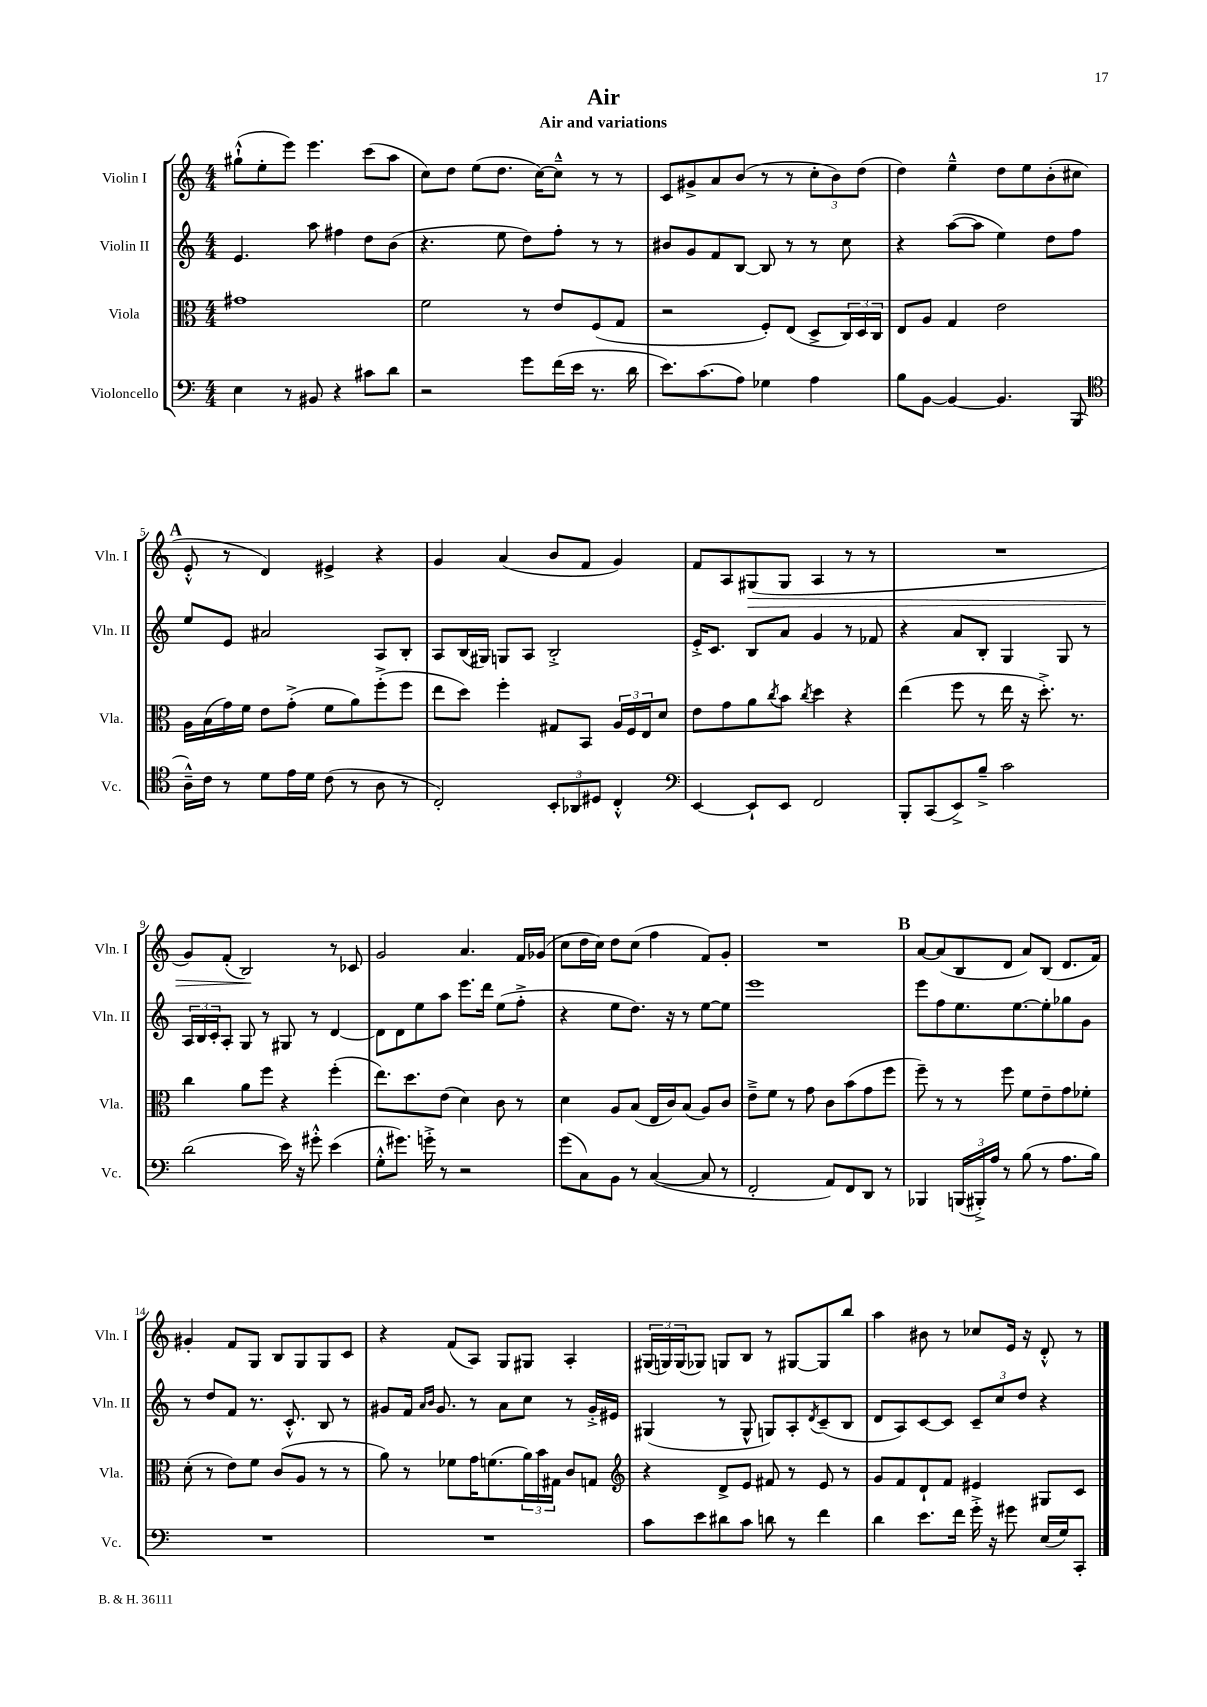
\header { title = "Air" subtitle = "Air and variations" }
<<
\new StaffGroup <<
\new Staff = "s0" \with { instrumentName = "Violin I" shortInstrumentName = "Vln. I" } {
    \clef treble \key c \major \numericTimeSignature \time 4/4
    gis''8-!-^( e''8-. e'''8) e'''4. c'''8( a''8 |
    c''8) d''8 e''8( d''8. c''16~) c''8---^ r8 r8 |
    c'8 gis'8-> a'8 b'8( r8 r8 \tuplet 3/2 { c''8-. b'8) d''8( } |
    d''4) e''4---^ d''8 e''8 b'8-.( cis''8 |
    \mark \markup { \bold "A" } e'8-.-^ r8 d'4) eis'4-> r4 |
    g'4 a'4( b'8 f'8 g'4) |
    f'8 a8 gis8\>( gis8 a4 r8 r8 |
    R1 |
    g'8) f'8-.( b2\!) r8 ces'8 |
    g'2 a'4. f'16 ges'16( |
    c''8 d''16 c''16) d''8 c''8( f''4 f'8) g'8-. |
    R1 |
    \mark \markup { \bold "B" } a'8~ a'8( b8 d'8 a'8) b8( d'8. f'16) |
    gis'4-. f'8 g8 b8 g8 g8 c'8 |
    r4 f'8( a8) g8 gis8 a4-. |
    \tuplet 3/2 { gis16( g16) g16( } ges8) g8 b8 r8 gis8~ gis8 b''8 |
    a''4 bis'8 r8 ces''8 e'16 r16 d'8-.-^ r8 \bar "|." |
}
\new Staff = "s1" \with { instrumentName = "Violin II" shortInstrumentName = "Vln. II" } {
    \clef treble \key c \major \numericTimeSignature \time 4/4
    e'4. a''8 fis''4 d''8 b'8( |
    r4. e''8 d''8) f''8-. r8 r8 |
    bis'8 g'8 f'8 b8~ b8 r8 r8 c''8 |
    r4 a''8~( a''8 e''4) d''8 f''8 |
    \mark \markup { \bold "A" } e''8 e'8 ais'2 a8 b8-. |
    a8 b16( gis16) g8 a8 b2-.-> |
    e'16-.-> c'8. b8 a'8 g'4 r8 fes'8 |
    r4 a'8 b8-. g4 g8 r8 |
    \tuplet 3/2 { a16 b16 c'16-. } a8-. g8 r8 gis8 r8 d'4~ |
    d'8 d'8 e''8 a''8 e'''8. d'''16 e''8( f''8-.-> |
    r4 e''8 d''8.) r16 r8 e''8~ e''8 |
    e'''1 |
    \mark \markup { \bold "B" } e'''8 f''8 e''8. e''8.~ e''8-. ges''8 g'8 |
    r8 d''8 f'8 r8. c'8.-.-^ b8 r8 |
    gis'8 f'16 \grace { a'16 b'16 } gis'8. r8 a'8 c''8 r8 gis'16-.-> eis'16 |
    gis4( r8 gis8-^ g8) a8-. \acciaccatura { d'8 } c'8--( b8 |
    d'8 a8) c'8~ c'8 \tuplet 3/2 { c'8-- c''8 d''8 } r4 \bar "|." |
}
\new Staff = "s2" \with { instrumentName = "Viola" shortInstrumentName = "Vla." } {
    \clef alto \key c \major \numericTimeSignature \time 4/4
    gis'1 |
    f'2 r8 e'8 f8( g8 |
    r2 f8-.) e8( d8-> \tuplet 3/2 { c16) d16 c16 } |
    e8 a8 g4 e'2 |
    \mark \markup { \bold "A" } a16 b16( g'16) f'16 e'8 g'8-.->( f'8 a'8) f''8-.->( f''8 |
    e''8 d''8) f''4-. gis8 b,8 \tuplet 3/2 { a16 f16 e16 } d'8 |
    e'8 g'8 a'8 \acciaccatura { c''8 } b'8 \acciaccatura { c''8 } d''4 r4 |
    e''4( f''8 r8 e''16 r16 d''8.-.->) r8. |
    c''4 a'8 f''8 r4 f''4-.( |
    e''8.) d''8. e'8( d'4) c'8 r8 |
    d'4 a8 b8( e16 c'16) b8( a8) c'8 |
    e'8---> f'8 r8 g'8 c'8 b'8( g'8 f''8 |
    \mark \markup { \bold "B" } f''8--) r8 r8 f''8 f'8 e'8-- g'8 fes'8-. |
    d'8-.( r8 e'8) f'8 c'8( a8 r8 r8 |
    a'8) r8 fes'8 g'16 f'8.( \tuplet 3/2 { a'16) b'16 gis16 } c'8 g8 |
    \clef treble r4 d'8-> e'8 fis'8 r8 e'8 r8 |
    g'8 f'8 d'8-! f'8 eis'4 gis8 c'8 \bar "|." |
}
\new Staff = "s3" \with { instrumentName = "Violoncello" shortInstrumentName = "Vc." } {
    \clef bass \key c \major \numericTimeSignature \time 4/4
    e4 r8 bis,8 r4 cis'8 d'8 |
    r2 g'8 f'16( e'16 r8. d'16 |
    e'8.) c'8.( a8) ges4 a4 |
    b8 b,8~ b,4~ b,4. b,,8( |
    \mark \markup { \bold "A" } \clef tenor a16---^) c'16 r8 d'8 e'16 d'16 c'8( r8 a8 r8 |
    c2-.) \tuplet 3/2 { b,8-. aes,8 dis8 } c4-.-^ |
    \clef bass e,4~ e,8-! e,8 f,2 |
    b,,8-. c,8( e,8->) b8---> c'2 |
    d'2( e'16) r16 gis'8-.-^ e'4( |
    g8-.-^ gis'8.) g'16-.-> r8 r2 |
    g'8( c8) b,8 r8 c4~( c8 r8 |
    f,2-. a,8) f,8 d,8 r8 |
    \mark \markup { \bold "B" } bes,,4 \tuplet 3/2 { b,,16( bis,,16-.->) a16 } r8 b8( r8 a8. b16) |
    R1 |
    R1 |
    c'8 e'8 dis'8 c'8 d'8 r8 f'4 |
    d'4 e'8. f'16 g'16-.-> r16 gis'8 e16( g16) c,8-. \bar "|." |
}
>>
>>
